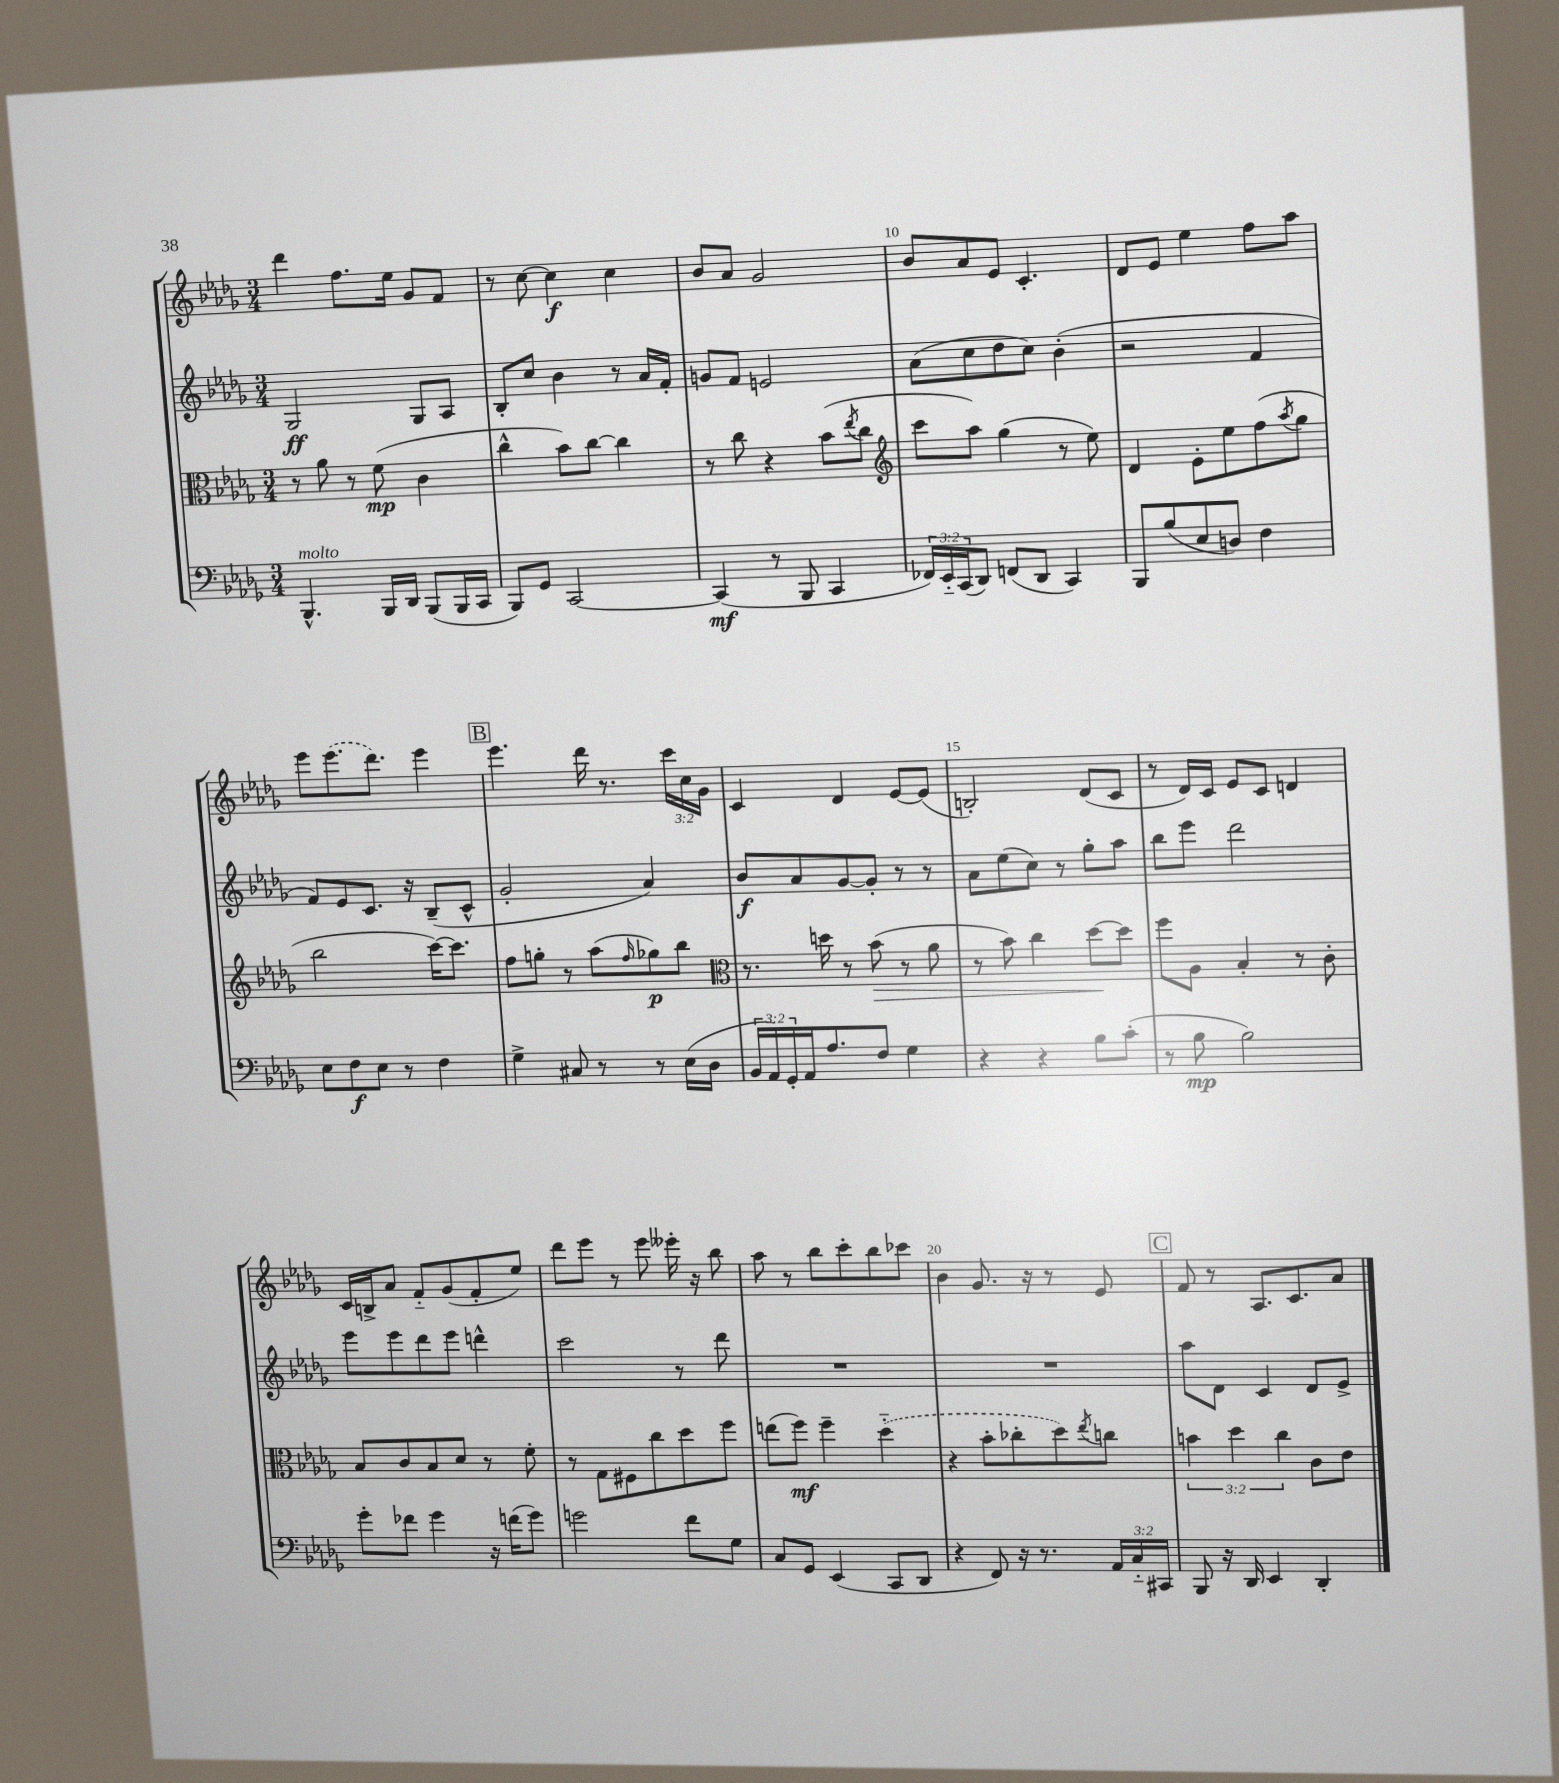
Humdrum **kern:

**kern	**kern	**kern	**kern
*staff4	*staff3	*staff2	*staff1
*clefF4	*clefC3	*clefG2	*clefG2
*k[b-e-a-d-g-]	*k[b-e-a-d-g-]	*k[b-e-a-d-g-]	*k[b-e-a-d-g-]
*M3/4	*M3/4	*M3/4	*M3/4
4.BBB-^^	8r	2G-	4ddd-
.	8a-	.	.
.	8r	.	8.ff
16BBB-	(8f	.	.
16DD-	.	.	16ee-
(8BBB-	4c	8G-	8g-
16BBB-	.	8A-	8f
16CC	.	.	.
=	=	=	=
8BBB-)	4cc^^	8B-'	8r
8GG-	.	8cc	[8cc
[2CC	8b-)	4b-	4cc]
.	[8cc	.	.
.	4cc]	8r	4cc
.	.	16a-	.
.	.	16f'	.
=	=	=	=
(4CC]	8r	8g	8b-
.	8cc	8f	8a-
8r	4r	2e	2g-
8BBB-	.	.	.
4CC	(8b-	.	.
.	8qee-	.	.
.	8cc	.	.
=	=	=	=
*	*clefG2	*	*
24FF-)	8ccc	(8a-	8b-
24EE-'~	.	.	.
(24CC	.	.	.
8DD-)	8aa-)	8cc	8a-
(8FF	(4gg-	8dd-	8e-
8DD-	.	8cc)	4.c'
4CC)	8r	(4b-'	.
.	8ee-)	.	.
=	=	=	=
8BBB-	4d-	2r	8d-
(8B-	.	.	8e-
8E-	8e-'	.	4ee-
8D)	8ee-	.	.
4F	(8ff	4f	8ff
.	8qaa-	.	.
.	8gg-	.	8aa-
=	=	=	=
8E-	2bb-	8f)	8eee-
8F	.	8e-	(8.eee-
8E-	.	8.c	.
.	.	.	8.ddd-)
8r	.	.	.
.	.	16r	.
4F	[16ccc)	(8B-~	4eee-
.	8.ccc]	.	.
.	.	8c^^	.
=	=	=	=
4G-^	8ff	2g-'	4.eee-
.	8gg'	.	.
8C#	8r	.	.
8r	(8aa-	.	16ddd-
.	.	.	8.r
.	16qqff	.	.
8r	8gg-)	4a-)	.
(16E-	8bb-	.	24ccc
.	.	.	24cc
16D-	.	.	.
.	.	.	24g-
=	=	=	=
*	*clefC3	*	*
24BB-	8.r	8b-	4c
24AA-)	.	.	.
24GG-'	.	.	.
16AA-	.	8a-	.
8.A-	16dd	.	.
.	8r	[8g-	4d-
8F	(8b-	8g-']	.
4G-	8r	8r	[8e-
.	8a-	8r	(8e-]
=	=	=	=
4r	8r	8a-	2B')
.	8b-)	(8ee-	.
4r	4cc	8cc)	.
.	.	8r	.
8B-	[8dd-	8gg-'	(8d-
(8c'	8dd-]	8aa-	8c
=	=	=	=
8r	8ff	8bb-	8r
8B-	8A-	8eee-	16d-)
.	.	.	16c
2B-)	4B-'	2ddd-	8e-
.	.	.	8c
.	8r	.	4d
.	8c'	.	.
=	=	=	=
8g-'	8B-	8eee-	16c
.	.	.	16B^
8f-	8c	8eee-	8a-
4g-	8B-	8ddd-	8f'~
.	8d-	8eee-	(8g-
16r	8r	4ddd^^	8f'
(16f	.	.	.
8g-)	8f'	.	8ee-)
=	=	=	=
2g	8r	2ccc	8ddd-
.	8G-	.	8eee-
.	8F#	.	8r
.	8cc	.	8eee-
8f	8dd-	8r	16eee--'
.	.	.	16r
8G-	8ff	8ddd-	8bb-
=	=	=	=
8C	(8ee	2.r	8aa-
8GG-	8ff)	.	8r
(4EE-	4ff~	.	8bb-
.	.	.	8ccc'
8CC	(4dd-'~	.	8bb-
8DD-	.	.	8ccc-
=	=	=	=
4r	4r	2.r	4b-
8FF)	8b-'	.	8.g-
16r	8cc-'	.	.
8.r	.	.	16r
.	8dd-)	.	8r
.	8qee-	.	.
24AA-	8cc	.	8e-
24C'~	.	.	.
24CC#	.	.	.
=	=	=	=
8BBB-	6b	8aa-	8f
16r	.	8d-	8r
.	6dd-	.	.
16DD-	.	.	.
4EE-	.	4c	8.A-
.	6cc	.	.
.	.	.	8.c
4DD-'	8c	8d-	.
.	8e-	8e-^	8a-
==	==	==	==
*-	*-	*-	*-
